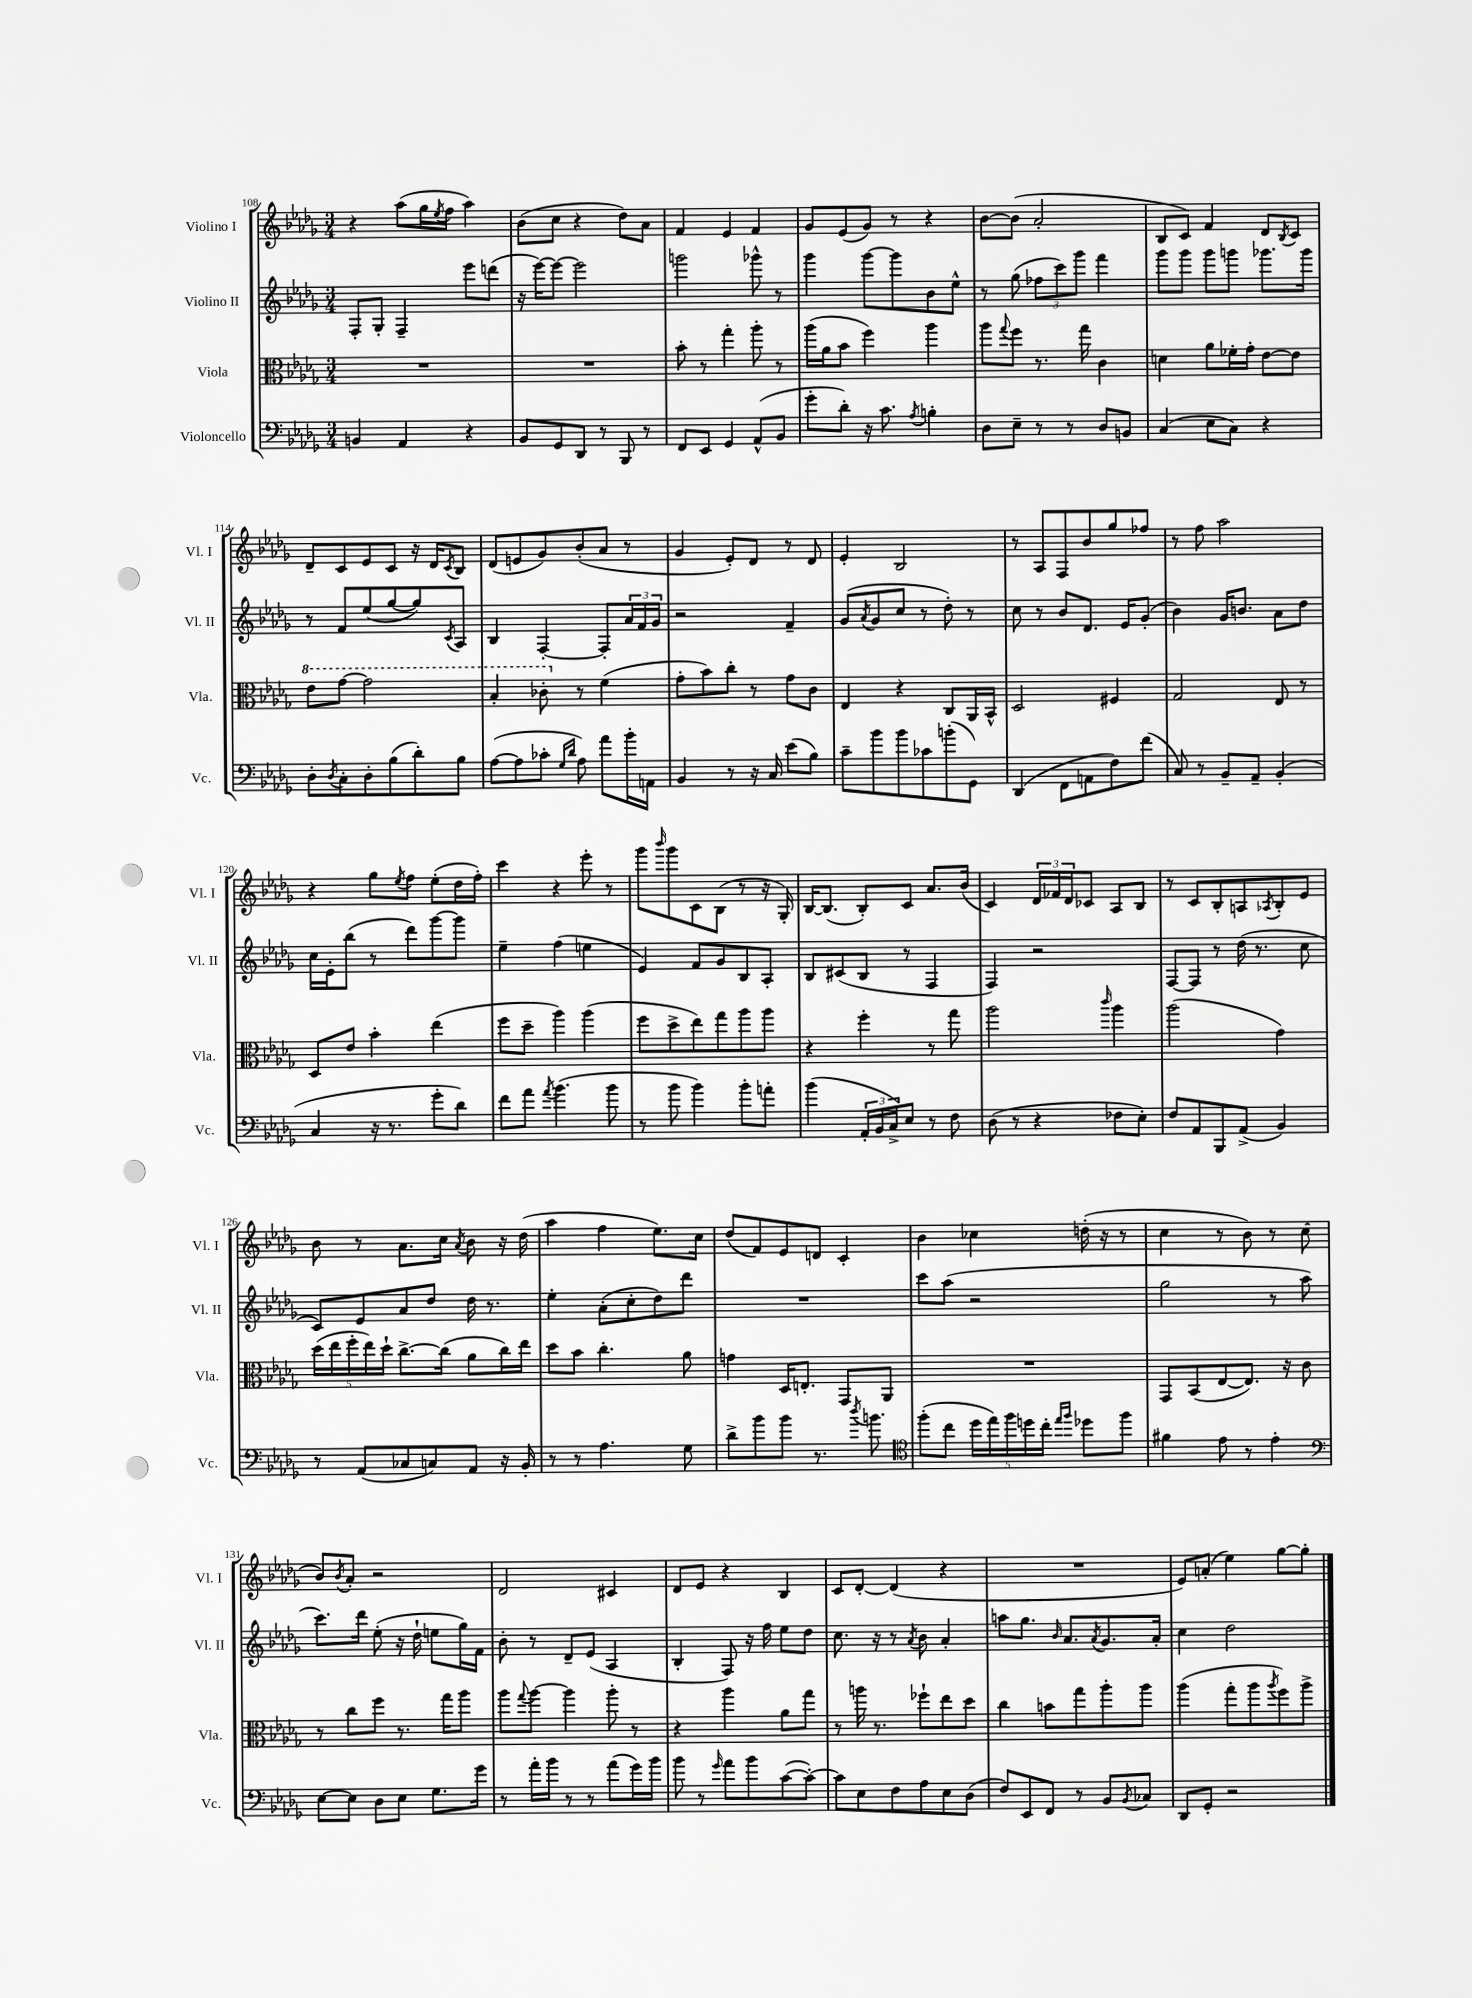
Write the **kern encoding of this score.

**kern	**kern	**kern	**kern
*staff4	*staff3	*staff2	*staff1
*clefF4	*clefC3	*clefG2	*clefG2
*k[b-e-a-d-g-]	*k[b-e-a-d-g-]	*k[b-e-a-d-g-]	*k[b-e-a-d-g-]
*M3/4	*M3/4	*M3/4	*M3/4
4BB/	2.r	8F'/L	4r
.	.	8G-'/J	.
4AA-/	.	4F~/	(8aa-\L
.	.	.	16gg-\L
.	.	.	8qee-/
.	.	.	16ff\JJ
4r	.	8eee-\L	4aa-\)
.	.	(8ddd\J	.
=	=	=	=
8BB-/L	2.r	16r	(8b-\L
.	.	[16eee-\LK)	.
8GG-/	.	8eee-\_J	8cc\J
8DD-/J	.	2eee-\]	4r
8r	.	.	.
8BBB-/	.	.	8dd-\L)
8r	.	.	8a-\J
=	=	=	=
8FF/L	8b-'\	2ggg\	4f/
8EE-/J	8r	.	.
4GG-/	4gg-'\	.	4e-/
(8AA-^^/L	8aa-'\	8ggg-^^\	4f/
8BB-/J	8r	8r	.
=	=	=	=
8g-'\L	(16aa-\LL	4ggg-\	8g-/L
.	16a-\J	.	.
8d-'\J)	8b-\J	.	(8e-/
16r	4ff\)	[8ggg-\L	8g-/J)
8.c\	.	.	.
.	.	8ggg-\]	8r
8qA-/	.	.	.
4B'\	4aa-\	8b-\	4r
.	.	8ee-^^\J	.
=	=	=	=
8D-\L	8aa-\L	8r	[8b-\L
.	8qqgg-/	.	.
8E-~\J	8ff\J	(8gg-\	(8b-\]J
8r	8.r	12ff-\L	2a-'/
.	.	12ccc\)	.
8r	.	.	.
.	.	12ggg-\J	.
.	16gg-\	.	.
8D-/L	4c\	4fff\	.
8BB/J	.	.	.
=	=	=	=
(4C/	4d\	8ggg-\L	8B-/L
.	.	8ggg-\J	8c/J)
8E-\L	8a-\L	8ggg-\L	4f/
8C\J)	16f-'\L	8ggg\J	.
.	16g-'\JJ	.	.
4r	[8e-\L	8.ggg-\L	8d-/L
.	.	.	8qB-/
.	8e-\]J	.	8c/J
.	.	16ggg-\Jk	.
=	=	=	=
8D-'\L	8ee-\L	8r	8d-~/L
8qD-/	.	.	.
8C'\	[8gg-\J	8f/L	8c/
8D-'\	2gg-\]	(8ee-/	8e-/
(8B-\	.	[8gg-/	8c/J
8d-'\)	.	8gg-/])	16r
.	.	.	16d-/LK
.	.	8qc/	8qc/
8B-\J	.	8A-/J	8B-/J
=	=	=	=
([8A-\L	4b-'/	4B-/	(8d-/L
8A-\]	.	.	8e/
8c-'\J	8cc-'\	[4F'/	8g-/)
16qqG-/LL	.	.	.
16qqd-/JJ	.	.	.
8A-\)	8r	.	(8b-'/
8a-\L	(4f\	8F'/]L	8a-/J
16b-'\L	.	24a-/L	8r
.	.	24f/	.
16AA\JJ	.	.	.
.	.	24g-/JJ	.
=	=	=	=
4BB-/	8g-'\L	2r	4g-/
.	8b-\)	.	.
8r	8cc'\J	.	8e-'/L)
16r	8r	.	8d-/J
16C/	.	.	.
(8e-\L	8g-\L	4f~/	8r
8B-\J)	8c\J	.	8d-/
=	=	=	=
8c~\L	4E-/	(8g-/L	4e-'/
.	.	8qa-/	.
8b-\	.	8g-/	.
8b-\	4r	8cc/J	2B-/
8c-\	.	8r	.
(8b'\	8C/L	8dd-'\)	.
8GG-\J)	16AA-/L	8r	.
.	16BB-^^/JJ	.	.
=	=	=	=
(4DD-/	2D-/	8cc\	8r
.	.	8r	8A-/L
8FF\L	.	8b-/L	8F/
8AA\	.	8.d-/J	8b-/
8F\)	4F#/	.	8gg-/
.	.	16e-/LK	.
(8f\J	.	(8g-'/J	8ff-/J
=	=	=	=
8C/)	2G-/	4b-\)	8r
8r	.	.	8ff\
8BB-~/L	.	16g-/LK	2aa-\
.	.	8.b/J	.
8AA-~/J	.	.	.
(4BB-'/	8E-/	8a-\L	.
.	8r	8dd-\J	.
=	=	=	=
4C/	8D-/L	16cc\LL	4r
.	.	16e-'\J	.
.	8e-/J	(8bb-\J	.
16r	4b-'\	8r	8gg-\L
8.r	.	.	.
.	.	.	8qee-/
.	.	8ddd-\L)	8ff\J
8g-'\L	(4ee-\	[8ggg-\	(8ee-'\L
8d-\J)	.	8ggg-\]J	16dd-\L
.	.	.	16ff'\JJ)
=	=	=	=
8f\L	8ff\L	4ee-~\	4ccc\
8a-\J	8dd-~\J	.	.
8qa-/	.	.	.
(4.b-\	4aa-\)	(4ff\	4r
.	(4aa-\	4ee\	8eee-'\
8b-\	.	.	8r
=	=	=	=
8r	8ff\L	4e-/)	8ggg-\L
.	.	.	16qqbbb-/
8b-\	8dd-^\	.	8ggg-\
4b-\)	8ee-\)	8f/L	8c\
.	8gg-\	8g-/	(8B-\J
8b-'\L	8aa-\	8B-/	8r
8a'\J	8aa-\J	8A-'/J	16r
.	.	.	16G-'/)
=	=	=	=
(4b-\	4r	8B-/L	[16B-/LK
.	.	.	(8.B-/]J
.	.	(8c#/	.
24AA-'/LL	4ff'\	8B-/J	8B-'/L)
24BB-/	.	.	.
24C^/J)	.	.	.
8E-/J	.	8r	8c/J
8r	8r	4F/	8.a-/L
8F\	8gg-\	.	.
.	.	.	(16b-/Jk
=	=	=	=
(8D-\	2aa-\	4F/)	4c/)
8r	.	.	.
4r	.	2r	24d-/LL
.	.	.	24f-/
.	.	.	24d-/J
.	.	.	8c-/J
.	16qqccc/	.	.
8F-\L	4aa-\	.	8A-/L
8E-'\J)	.	.	8B-/J
=	=	=	=
8F/L	(2aa-\	[8F/L	8r
8AA-/	.	8F/]J	8c/L
8BBB-/	.	8r	8B-'/
(8AA-^/J	.	(16dd-\	8A/
.	.	8.r	.
.	.	.	8qA-/
4BB-/)	4g-\)	.	8B-'/
.	.	8cc\	8e-/J
=	=	=	=
8r	(20dd-\LL	8c/L)	8b-\
.	20ee-\	.	.
.	20ff'\	.	.
(8AA-/L	.	8e-/	8r
.	20ee-\)	.	.
.	20dd-`\JJ	.	.
8C-/	[8.cc^\L	8a-/	8.a-\L
8C/)	.	8dd-/J	.
.	(16cc\]Jk	.	16cc\Jk
.	.	.	8qa-/
8AA-/J	8a-\L	16dd-\	8b-\
.	.	8.r	.
16r	16cc\L)	.	16r
16BB-'/	16ee-\JJ	.	(16dd-\
=	=	=	=
8r	8dd-\L	4ee-'\	4aa-\
8r	8b-\J	.	.
4.A-\	4.cc'\	(8a-'\L	4ff\
.	.	8cc'\	.
.	.	8dd-\)	8.ee-\L)
8G-\	8a-\	8ddd-\J	.
.	.	.	16cc\Jk
=	=	=	=
8d-^\L	4g\	2.r	(8dd-/L
8b-\	.	.	8f/)
8b-\J	16D-/LK	.	8e-/
.	8.E'/J	.	.
8.r	.	.	8d/J
.	8GG-/L	.	4c'/
8qdd-/	.	.	.
8.b\	.	.	.
.	8AA-/J	.	.
=	=	=	=
*clefC4	*	*	*
(8ff'\L	2.r	8ccc\L	4b-\
8cc\J	.	(8aa-\J	.
20dd-\LL	.	2r	4cc-\
20ee-\)	.	.	.
20ff\	.	.	.
20dd\	.	.	.
20cc'\JJ	.	.	.
16qqee-/LL	.	.	.
16qqff/JJ	.	.	.
8dd-\L	.	.	(16dd'\
.	.	.	16r
8ff\J	.	.	8r
=	=	=	=
4f#\	8GG-/L	2gg-\	4cc\
.	(8BB-/	.	.
8e-\	[8E-/	.	8r
8r	8.E-/]J)	.	8b-\)
4e-'\	.	8r	8r
.	16r	.	.
.	8c\	8aa-\	(8cc\
=	=	=	=
*clefF4	*	*	*
[8E-\L	8r	8.ccc\L)	8b-/L)
.	.	.	8qb-/
8E-\]J	8cc\L	.	8a-'/J
.	.	16ddd-\Jk	.
8D-\L	8ff\J	(8ee-'\	2r
8E-\J	8.r	16r	.
.	.	16dd-`\	.
8.G-\L	.	8ee\L	.
.	16gg-\LK	.	.
.	8aa-\J	16gg-\L)	.
16g-\Jk	.	16f\JJ	.
=	=	=	=
8r	8aa-\L	8b-'\	2d-/
.	8qqgg-/	.	.
16a-'\LL	[8aa-\J	8r	.
16b-\JJ	.	.	.
8r	4aa-\]	8d-~/L	.
8r	.	(8e-/J	.
(8a-\L	8aa-'\	4A-/	4c#/
16g-\L)	8r	.	.
16b-\JJ	.	.	.
=	=	=	=
8b-\	4r	4B-'/	8d-/L
8r	.	.	8e-/J
16qqg-/	.	.	.
8a-\L	4aa-\	8F/)	4r
8b-\	.	16r	.
.	.	16ff\	.
([8c\	8a-\L	8ee-\L	4B-/
8c'\_J)	8gg-\J	8dd-\J	.
=	=	=	=
8c\]L	8r	8.cc\	8c/L
8E-\	16aa\	.	[8d-'/J
.	8.r	16r	.
8F\	.	8r	(4d-/]
.	.	8qa-/	.
8A-\	8ff-`\L	8b-\	.
8E-\	8ee-\	4a-'/	4r
(8D-\J	8dd-\J	.	.
=	=	=	=
8F/L)	4cc\	8aa\L	2.r
8EE-/	.	8.gg-\J	.
8FF/J	8b\L	.	.
.	.	16qqb-/	.
.	.	8.a-/L	.
8r	8gg-\	.	.
.	.	8qa-/	.
8BB-/L	8aa-'\	8.g-/	.
8qBB-/	.	.	.
8C-/J	8aa-\J	.	.
.	.	16a-'/Jk	.
=	=	=	=
8DD-/L	(4aa-\	4cc\	8e-/L)
8GG-'/J	.	.	(8a'/J
2r	8gg-'\L	2dd-\	4ee-\)
.	8aa-\	.	.
.	8qaa-/	.	.
.	8ff\)	.	[8gg-\L
.	8aa-^\J	.	8gg-'\]J
==	==	==	==
*-	*-	*-	*-
